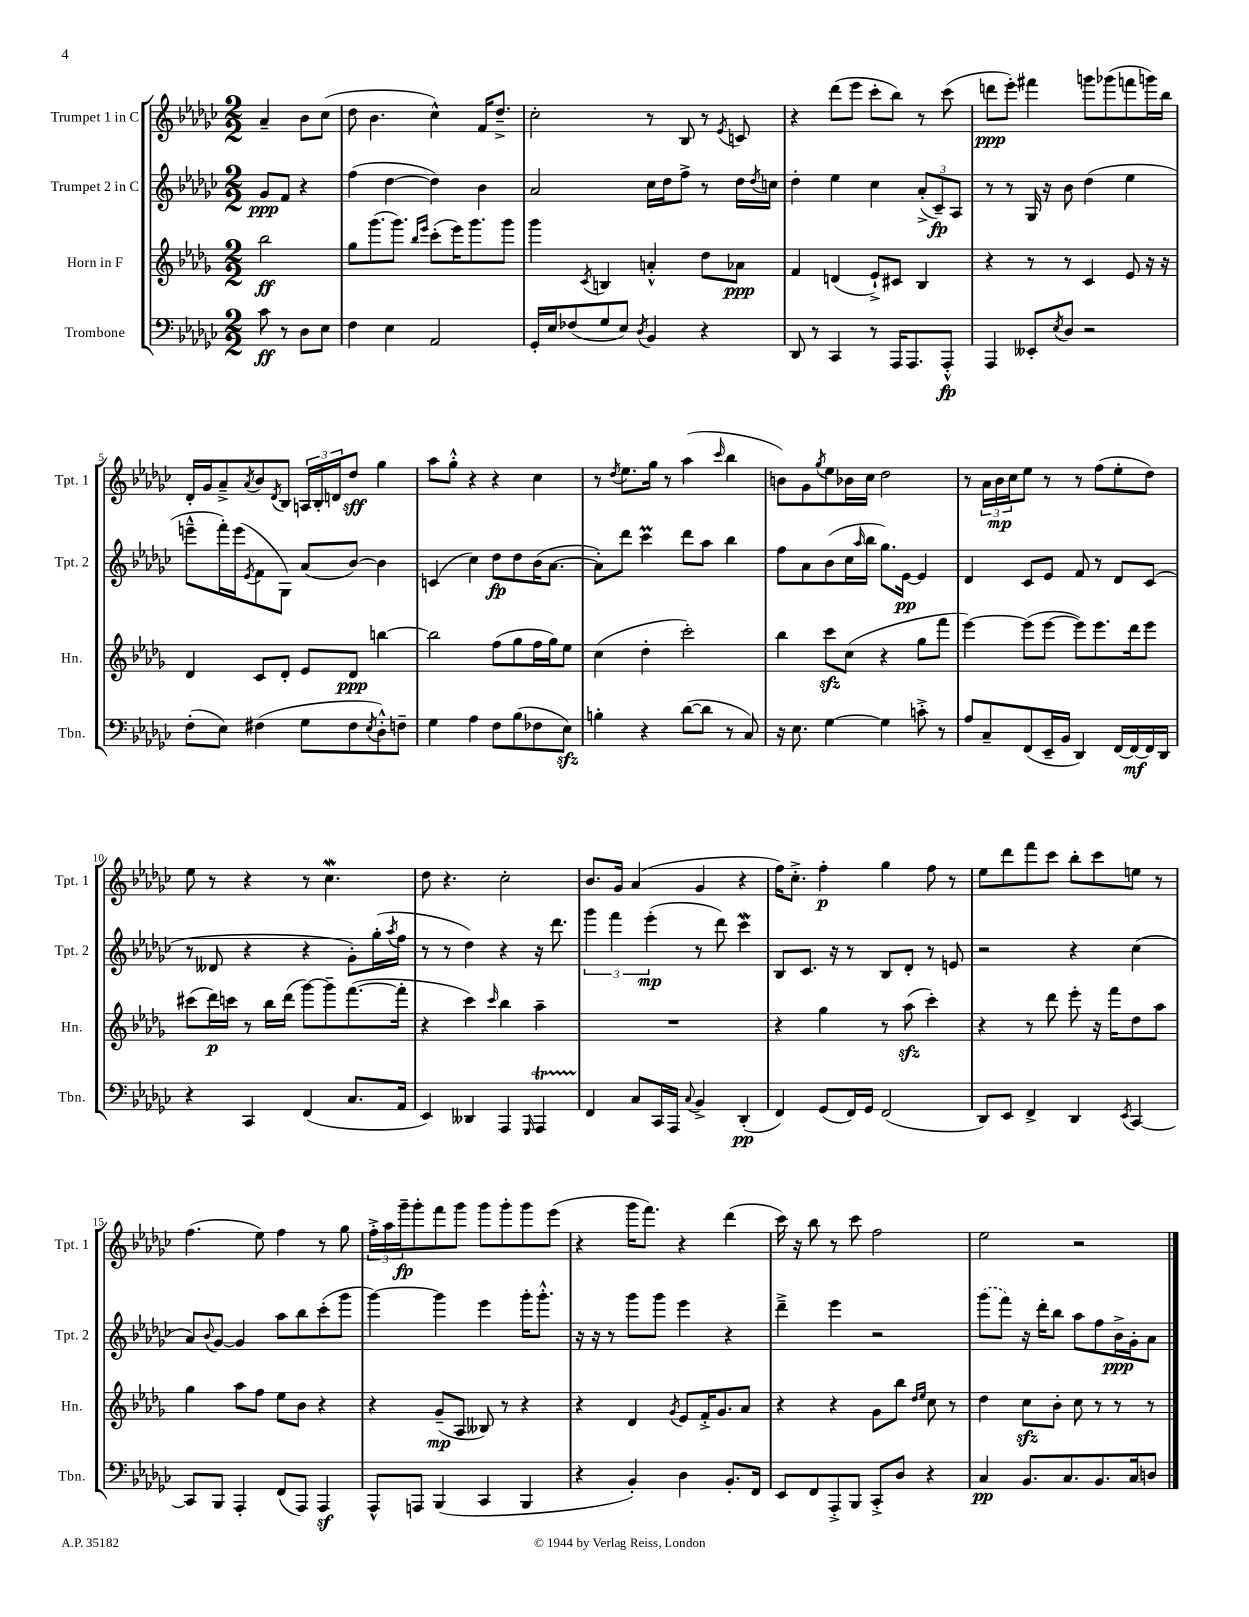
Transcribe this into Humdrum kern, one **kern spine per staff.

**kern	**dynam	**kern	**dynam	**kern	**dynam	**kern	**dynam
*part4	*part4	*part3	*part3	*part2	*part2	*part1	*part1
*staff4	*staff4	*staff3	*staff3	*staff2	*staff2	*staff1	*staff1
*I"Trombone	*	*I"Horn in F	*	*I"Trumpet 2 in C	*	*I"Trumpet 1 in C	*
*I'Tbn.	*	*I'Hn.	*	*I'Tpt. 2	*	*I'Tpt. 1	*
*clefF4	*	*clefG2	*	*clefG2	*	*clefG2	*
*k[b-e-a-d-g-c-]	*	*k[b-e-a-d-g-]	*	*k[b-e-a-d-g-c-]	*	*k[b-e-a-d-g-c-]	*
*M2/2	*	*M2/2	*	*M2/2	*	*M2/2	*
=	=	=	=	=	=	=	=
8c-\	ff	2bb-\	ff	8g-/L	ppp	4a-~/	.
8r	.	.	.	8f/J	.	.	.
8D-\L	.	.	.	4r	.	8b-\L	.
8E-\J	.	.	.	.	.	(8cc-\J	.
=1	=1	=1	=1	=1	=1	=1	=1
4F\	.	8gg-\L	.	(4ff\	.	8dd-\	.
.	.	(8.ggg-\	.	.	.	4.b-\	.
4E-\	.	.	.	[4dd-\	.	.	.
.	.	8.ggg-\J)	.	.	.	.	.
.	.	16qqbb-/LL	.	.	.	.	.
.	.	16qqeee-/JJ	.	.	.	.	.
2AA-/	.	(8ccc'\L	.	4dd-\])	.	4cc-^^\)	.
.	.	16eee-\K)	.	.	.	.	.
.	.	8.ggg-\	.	.	.	.	.
.	.	.	.	4b-\	.	16f/KL	.
.	.	.	.	.	.	8.dd-~^/J	.
.	.	8ggg-\J	.	.	.	.	.
=2	=2	=2	=2	=2	=2	=2	=2
16GG-'/LL	.	4ggg-\	.	2a-/	.	2cc-'\	.
16E-/J	.	.	.	.	.	.	.
(8F-X/	.	.	.	.	.	.	.
.	.	8qc/	.	.	.	.	.
8G-/	.	4Bn/	.	.	.	.	.
8E-/J)	.	.	.	.	.	.	.
8qD-/	.	.	.	.	.	.	.
4BB-/	.	4an'^^/	.	16cc-\LL	.	8r	.
.	.	.	.	16dd-\J	.	.	.
.	.	.	.	8ff^\J	.	8B-/	.
4r	.	8dd-\L	.	8r	.	8r	.
.	.	.	.	.	.	8qe-/	.
.	.	8a-X\J	ppp	16dd-\LL	.	8cn/	.
.	.	.	.	8qdd-/	.	.	.
.	.	.	.	16ccn\JJ	.	.	.
=3	=3	=3	=3	=3	=3	=3	=3
8DD-/	.	4f/	.	4dd-'\	.	4r	.
8r	.	.	.	.	.	.	.
4CC-/	.	(4dn/	.	4ee-\	.	(8ddd-\L	.
.	.	.	.	.	.	8eee-\J	.
8r	.	8e-`^/L)	.	4cc-\	.	8ccc-'\L	.
16AAA-/KL	.	8c#X/J	.	.	.	8bb-\J)	.
8.AAA-/	.	.	.	.	.	.	.
.	.	4B-/	.	(12a-'^/L	.	8r	.
.	.	.	.	12c-~/)	fp	.	.
8AAA-'^^/J	fp	.	.	.	.	(8ccc-\	.
.	.	.	.	12A-/J	.	.	.
=4	=4	=4	=4	=4	=4	=4	=4
4AAA-/	.	4r	.	8r	.	8dddn\L	ppp
.	.	.	.	8r	.	8eee-'\J)	.
8EE--X'/L	.	8r	.	16G-/	.	4fff#X\	.
.	.	.	.	16r	.	.	.
8qE-/	.	.	.	.	.	.	.
8D-/J	.	8r	.	8b-\	.	.	.
2r	.	4c/	.	(4dd-\	.	8gggn\L	.
.	.	.	.	.	.	(8ggg-X\	.
.	.	8e-/	.	4ee-\	.	8fffn\	.
.	.	16r	.	.	.	16gggn\L)	.
.	.	16r	.	.	.	16bb-\JJ	.
!!LO:LB:g=z
=5	=5	=5	=5	=5	=5	=5	=5
(8F'\L	.	4d-/	.	8eeen~^^\L	.	16d-'/LL	.
.	.	.	.	.	.	16g-/J	.
8E-\J)	.	.	.	16fff'\L)	.	8a-~^/	.
.	.	.	.	(16eee\J	.	.	.
.	.	.	.	8qe-/	.	8qa-/	.
(4F#X\	.	8c/L	.	8f\	.	8b-/	.
.	.	.	.	.	.	8qd-/	.
.	.	8d-'/J	.	8G-\J)	.	8B-/J	.
8G-\L	.	8e-/L	.	(8a-/L	.	24An/LL	.
.	.	.	.	.	.	24B-'/	.
.	.	.	.	.	.	24dn/J	.
8F#\	.	8d-/J	ppp	[8b-/J)	.	8dd-/J	sff
8qE-/	.	.	.	.	.	.	.
8D-'^^\)	.	[4bbn\	.	4b-\]	.	4gg-\	.
8Fn~\J	.	.	.	.	.	.	.
=6	=6	=6	=6	=6	=6	=6	=6
4G-\	.	2bb\]	.	(4cn/	.	8aa-\L	.
.	.	.	.	.	.	8gg-'^^\J	.
4A-\	.	.	.	4cc-\)	.	4r	.
8F\L	.	(8ff\L	.	8dd-\L	fp	4r	.
(8B-\	.	8gg-\	.	8dd-\	.	.	.
8F-X\	.	16ff\L	.	(16b-\K	.	4cc-\	.
.	.	16gg-\J)	.	[8.a-\J	.	.	.
8E-zz\J)	.	8ee-\J	.	.	.	.	.
=7	=7	=7	=7	=7	=7	=7	=7
4Bn'\	.	(4cc\	.	8a-'\L])	.	8r	.
.	.	.	.	.	.	8qdd-/	.
.	.	.	.	8ddd-\J	.	8.ee-\L	.
4r	.	4dd-'\	.	4ccc-M\	.	.	.
.	.	.	.	.	.	16gg-\Jk	.
.	.	.	.	.	.	8r	.
([8d-\L	.	2ccc'\)	.	8ddd-\L	.	(4aa-\	.
8d-\J]	.	.	.	8aa-\J	.	.	.
.	.	.	.	.	.	16qqccc-/	.
8r	.	.	.	4bb-\	.	4bb-\	.
8C-/)	.	.	.	.	.	.	.
=8	=8	=8	=8	=8	=8	=8	=8
16r	.	4bb-\	.	8ff\L	.	8bn\L)	.
8.E-\	.	.	.	.	.	.	.
.	.	.	.	8a-\	.	8g-\	.
.	.	.	.	.	.	8qgg-/	.
[4G-\	.	8ccczz\L	.	(8b-\	.	8ee-\	.
.	.	(8cc\J	.	16cc-\L	.	16b-X\L	.
.	.	.	.	16qqaa-/	.	.	.
.	.	.	.	16bb-\JJ	.	16cc-\JJ	.
4G-\]	.	4r	.	8.gg-\L)	.	2dd-\	.
.	.	.	.	[16e-\Jk	pp	.	.
8cn'^\	.	8gg-\L	.	4e-/]	.	.	.
8r	.	8fff\J	.	.	.	.	.
=9	=9	=9	=9	=9	=9	=9	=9
8A-/L	.	[4eee-\)	.	4d-/	.	8r	.
8C-~/	.	.	.	.	.	24a-\LL	.
.	.	.	.	.	.	24b-\	mp
.	.	.	.	.	.	24cc-\J	.
(8FF/	.	(8eee-\L]	.	8c-/L	.	8ee-\J	.
16EE-~/L	.	[8eee-\J	.	8e-/J	.	8r	.
16BB-/JJ	.	.	.	.	.	.	.
4DD-/)	.	8eee-\L])	.	8f/	.	8r	.
.	.	8.eee-\	.	8r	.	(8ff\L	.
[16FF/LL	.	.	.	8d-/L	.	8ee-'\	.
16FF/_	mf	16ddd-\k	.	.	.	.	.
16FF/]	.	8eee-\J	.	(8c-/J	.	8dd-\J)	.
16DD-/JJ	.	.	.	.	.	.	.
!!LO:LB:g=z
=10	=10	=10	=10	=10	=10	=10	=10
4r	.	(8ccc#X\L	.	8r	.	8ee-\	.
.	.	16ddd-\L)	p	8d--X/	.	8r	.
.	.	16cccn\JJ	.	.	.	.	.
4CC-/	.	8r	.	4r	.	4r	.
.	.	16bb-\LL	.	.	.	.	.
.	.	(16ddd-\JJ	.	.	.	.	.
(4FF/	.	[8ggg-\L)	.	4r	.	8r	.
.	.	8ggg-~\]	.	.	.	4.cc-w\	.
8.C-/L	.	([8.fff\	.	8g-'\L)	.	.	.
.	.	.	.	(16gg-'\L	.	.	.
.	.	.	.	8qaa-/	.	.	.
16AA-/Jk	.	16fff'\Jk]	.	16ff\JJ	.	.	.
=11	=11	=11	=11	=11	=11	=11	=11
4EE-/)	.	4r	.	8r	.	8dd-\	.
.	.	.	.	8r	.	4.r	.
4DD--X/	.	4ccc\)	.	4dd-\)	.	.	.
.	.	16qqccc/	.	.	.	.	.
4AAA-/	.	4bb-\	.	4r	.	2cc-'\	.
16qqGGG-/	.	.	.	.	.	.	.
4AAA-T/	.	4aa-~\	.	16r	.	.	.
.	.	.	.	8.ddd-\	.	.	.
=12	=12	=12	=12	=12	=12	=12	=12
4FF/	.	1r	.	6ggg-\	.	8.b-/L	.
.	.	.	.	6fff\	.	.	.
.	.	.	.	.	.	16g-/Jk	.
8C-/L	.	.	.	.	.	(4a-/	.
.	.	.	.	(6eee-'\	mp	.	.
16CC-/L	.	.	.	.	.	.	.
16AAA-/JJ	.	.	.	.	.	.	.
8qqC-/	.	.	.	.	.	.	.
4BB-^/	.	.	.	8r	.	4g-/	.
.	.	.	.	8ddd-\)	.	.	.
(4DD-'/	pp	.	.	4ccc-w\	.	4r	.
=13	=13	=13	=13	=13	=13	=13	=13
4FF/)	.	4r	.	8B-/L	.	16ff\KL)	.
.	.	.	.	.	.	8.cc-'^\J	.
.	.	.	.	8.c-/J	.	.	.
(8GG-/L	.	4gg-\	.	.	.	4ff'\	p
.	.	.	.	16r	.	.	.
16FF/L)	.	.	.	8r	.	.	.
16GG-/JJ	.	.	.	.	.	.	.
(2FF/	.	8r	.	8B-/L	.	4gg-\	.
.	.	(8aa-zz\	.	8d-'/J	.	.	.
.	.	4ccc'\)	.	8r	.	8ff\	.
.	.	.	.	8en/	.	8r	.
=14	=14	=14	=14	=14	=14	=14	=14
8DD-/L)	.	4r	.	2r	.	8ee-\L	.
8EE-/J	.	.	.	.	.	8ddd-\	.
4FF^/	.	8r	.	.	.	8fff\	.
.	.	8ddd-\	.	.	.	8ccc-\J	.
4DD-/	.	8eee-'\	.	4r	.	8bb-'\L	.
.	.	16r	.	.	.	8ccc-\	.
.	.	16fff\KL	.	.	.	.	.
8qEE-/	.	.	.	.	.	.	.
[4CC-/	.	8dd-\	.	(4cc-\	.	8een\J	.
.	.	8aa-\J	.	.	.	8r	.
!!LO:LB:g=z
=15	=15	=15	=15	=15	=15	=15	=15
8CC-/L]	.	4gg-\	.	8a-/L)	.	(4.ff\	.
.	.	.	.	8qqb-/	.	.	.
8BBB-/J	.	.	.	[8g-/J	.	.	.
4AAA-'/	.	8aa-\L	.	4g-/]	.	.	.
.	.	8ff\J	.	.	.	8ee-\)	.
(8FF/L	.	8ee-\L	.	8aa-\L	.	4ff\	.
8AAA-/J)	.	8b-\J	.	8bb-\	.	.	.
4AAA-z/	.	4r	.	(8ccc-'\	.	8r	.
.	.	.	.	8ggg-\J	.	8gg-\	.
=16	=16	=16	=16	=16	=16	=16	=16
8AAA-^^/L	.	4r	.	[4ggg-\)	.	24ff'^\LL	.
.	.	.	.	.	.	24aa-\	.
.	.	.	.	.	.	24ggg-~\J	fp
8AAAn/J	.	.	.	.	.	8ggg-'\	.
(4BBB-/	.	(8g-~/L	mp	4ggg-\]	.	8fff\	.
.	.	8A-/J	.	.	.	8ggg-\J	.
4CC-/	.	8B--X/)	.	4eee-\	.	8ggg-\L	.
.	.	8r	.	.	.	8ggg-'\	.
4BBB-/	.	4r	.	16ggg-'\KL	.	8ggg-\	.
.	.	.	.	8.ggg-'^^\J	.	.	.
.	.	.	.	.	.	(8eee-\J	.
=17	=17	=17	=17	=17	=17	=17	=17
4r	.	4r	.	16r	.	4r	.
.	.	.	.	16r	.	.	.
.	.	.	.	8r	.	.	.
4BB-'/)	.	4d-/	.	8ggg-\L	.	16ggg-\KL	.
.	.	.	.	.	.	8.fff\J)	.
.	.	.	.	8ggg-\J	.	.	.
.	.	8qg-/	.	.	.	.	.
4D-\	.	8e-/L	.	4eee-\	.	4r	.
.	.	16f'^/K	.	.	.	.	.
.	.	8.g-/	.	.	.	.	.
8.BB-'/L	.	.	.	4r	.	(4ddd-\	.
.	.	8a-/J	.	.	.	.	.
16FF/Jk	.	.	.	.	.	.	.
=18	=18	=18	=18	=18	=18	=18	=18
8EE-/L	.	4r	.	4ddd-~^\	.	16ccc-\)	.
.	.	.	.	.	.	16r	.
8FF/	.	.	.	.	.	8bb-\	.
8AAA-'^/	.	4r	.	4eee-\	.	8r	.
8BBB-/J	.	.	.	.	.	8ccc-\	.
8CC-'^/L	.	8g-\L	.	2r	.	2ff\	.
8D-/J	.	8bb-\J	.	.	.	.	.
.	.	16qqdd-/LL	.	.	.	.	.
.	.	16qqee-/JJ	.	.	.	.	.
4r	.	8cc\	.	.	.	.	.
.	.	8r	.	.	.	.	.
=19	=19	=19	=19	=19	=19	=19	=19
4C-/	pp	4dd-\	.	(8ggg-\L	.	2ee-\	.
.	.	.	.	8fff\J)	.	.	.
8.BB-/L	.	8cczz\L	.	16r	.	.	.
.	.	.	.	16ddd-'\KL	.	.	.
.	.	8b-'\J	.	8bb-\J	.	.	.
8.C-/	.	.	.	.	.	.	.
.	.	8cc\	.	8aa-\L	.	2r	.
8.BB-/	.	8r	.	8ff\	.	.	.
.	.	8r	.	16b-^\L	ppp	.	.
16C-/k	.	.	.	16g-'\J	.	.	.
8Dn/J	.	8r	.	8a-\J	.	.	.
==	==	==	==	==	==	==	==
*-	*-	*-	*-	*-	*-	*-	*-
